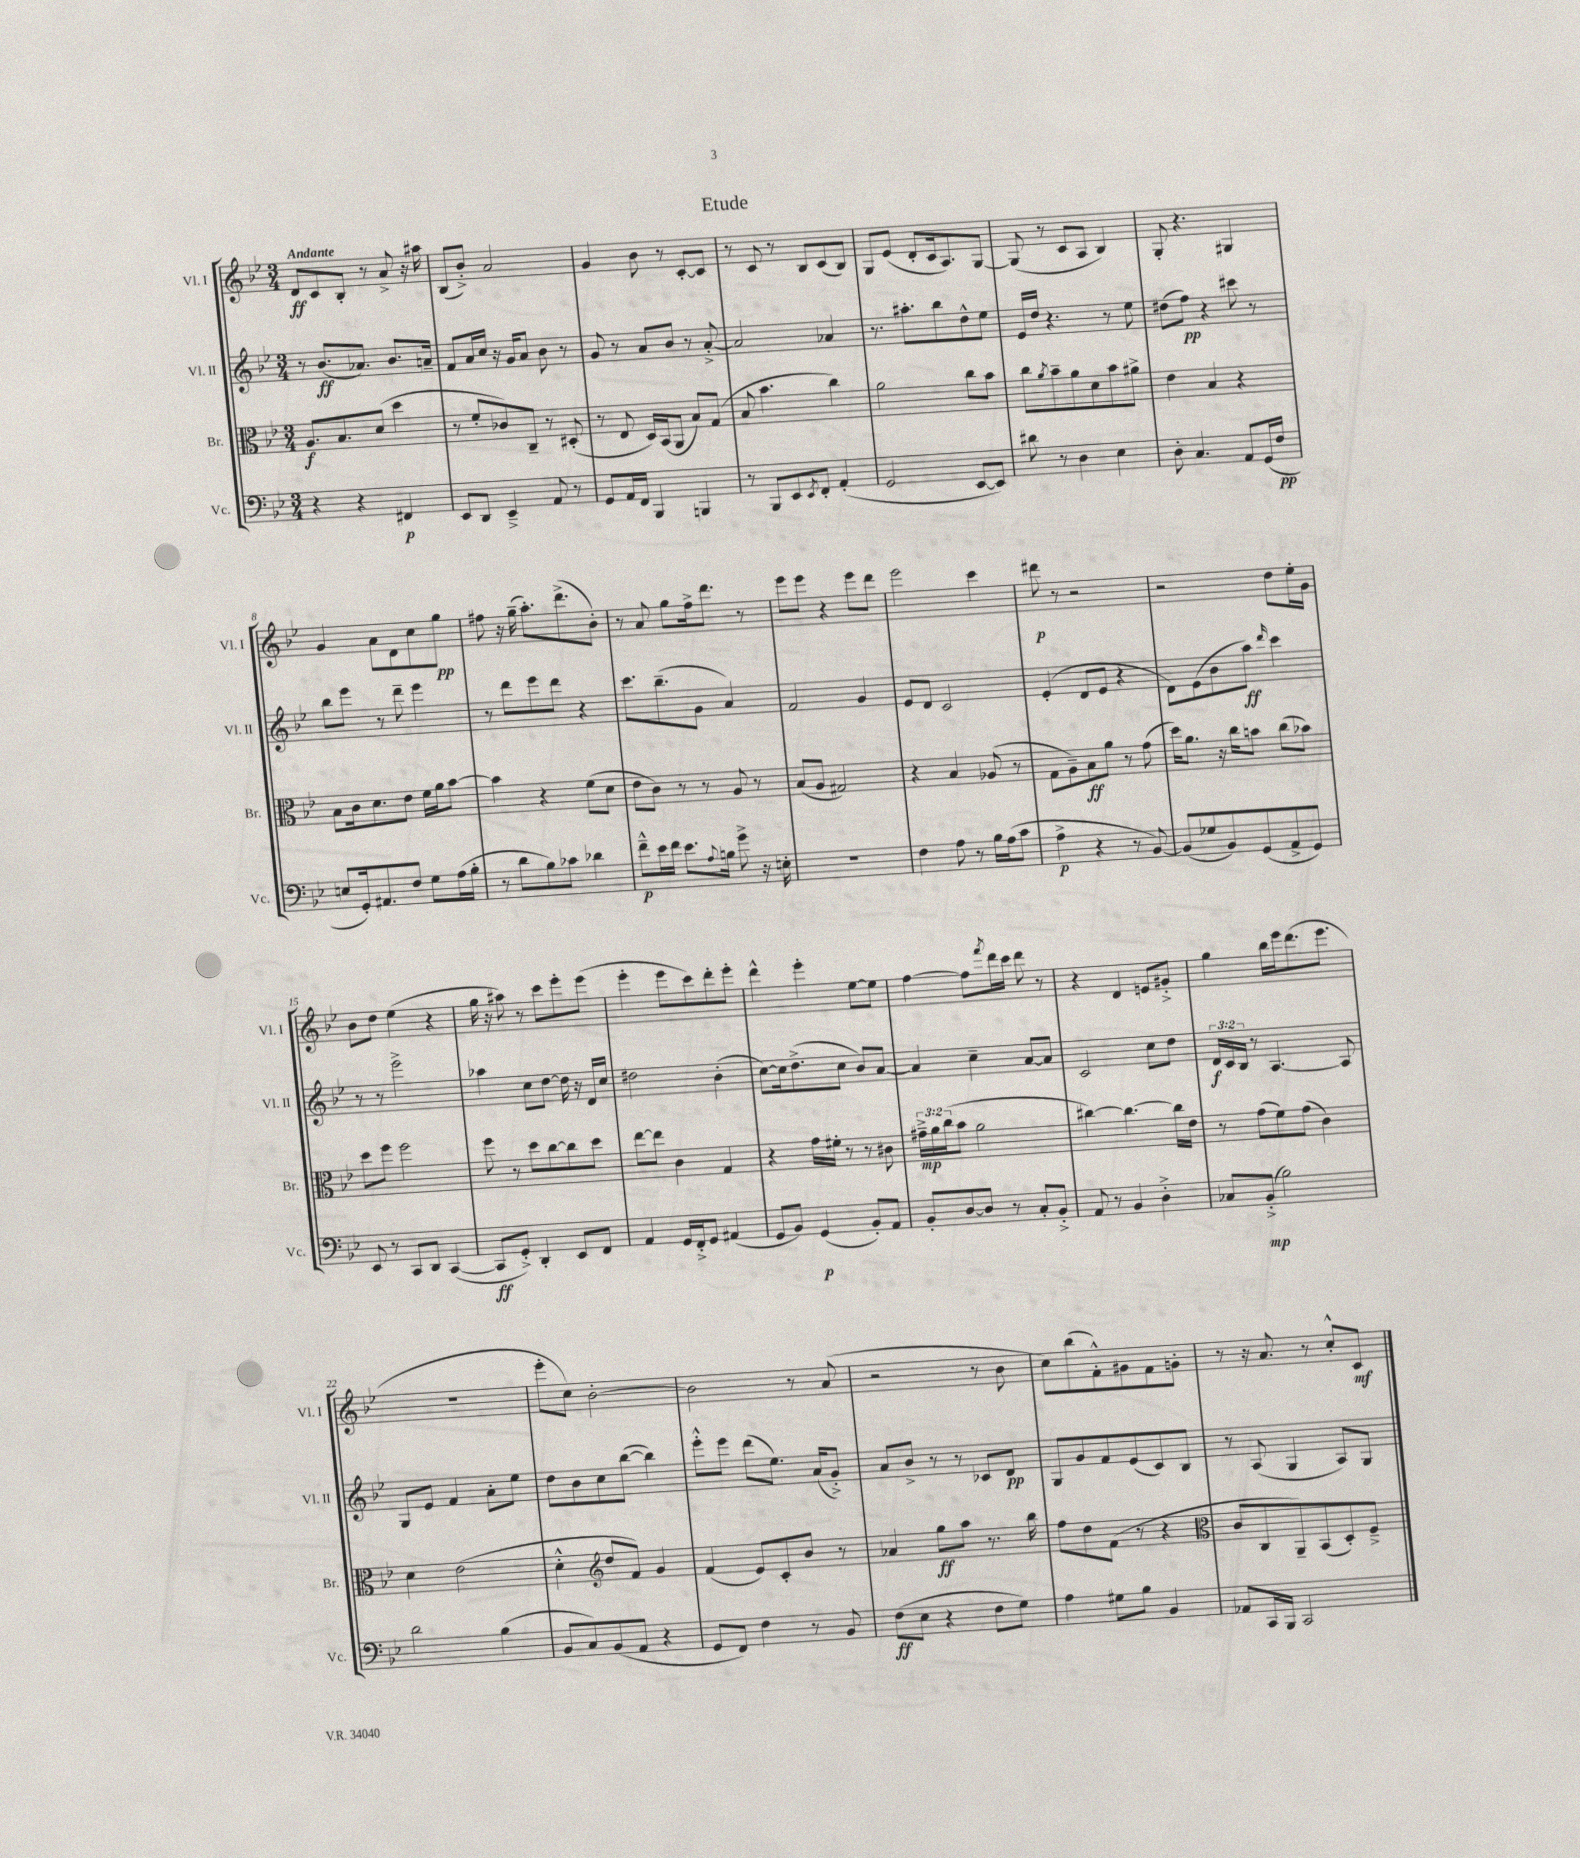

**kern	**kern	**kern	**kern
*staff4	*staff3	*staff2	*staff1
*clefF4	*clefC3	*clefG2	*clefG2
*k[b-e-]	*k[b-e-]	*k[b-e-]	*k[b-e-]
*M3/4	*M3/4	*M3/4	*M3/4
4r	8.A	8r	8d
.	.	(8.b-	8c
.	8.B-	.	.
4r	.	.	8B-'
.	.	8.a-)	.
.	(8d	.	8r
4FF#	4dd	8.b-	8a^
.	.	.	16r
.	.	16a~	16aa#
=	=	=	=
8EE-	8r	8f	(8B-
8DD	8f'	16a	8b-'^)
.	.	16cc	.
4EE-~^	8c-)	16r	2a
.	.	16g	.
.	8C~	8a	.
8AA	8r	8b-	.
8r	(8D#'	8r	.
=	=	=	=
8GG	8r	8g	4g
16AA	8E-	8r	.
16FF	.	.	.
4BBB-	16D)	8a	8b-
.	(16BB-	.	.
.	8AA	8b-	8r
4BBB	8B-)	8r	[8c'
.	(8G	[8a'^	8c]
=	=	=	=
8r	8B-	2a]	8r
8BBB-	4.b-	.	8c
8EE-	.	.	8r
8qEE-	.	.	.
8FF'	.	.	8B-
(4AA'	4cc)	4a-	(8c
.	.	.	8B-)
=	=	=	=
2GG	2a	8.r	8G
.	.	.	(8e-
.	.	8.aa#'	.
.	.	.	8d'
.	.	8bb-	16c
.	.	.	8.A)
[8EE-	8cc	8dd^^	.
8EE-])	8b-	8ee-	[8G
=	=	=	=
8d#	8cc	16e-	(8G]
.	.	16dd	.
.	8qa	.	.
8r	8b-~	4.r	8r
4D	8a	.	8c
.	8d	.	8A
4E-	8b-	8r	4B-)
.	8a#^	8ee-	.
=	=	=	=
8D'	4e-	(8dd#	8G'
4.C	.	8ff)	4.r
.	4B-	4r	.
8AA	4r	8ccc#	4G#
(16GG	.	8r	.
16F	.	.	.
=	=	=	=
8E	8B-	8bb-	4g
16GG')	16c	8eee-	.
8.AA#	8.d	.	.
.	.	8r	8a
8F	8e-	8ddd~	8d
8G	16f	4eee-	8cc
.	16a	.	.
(16A	[8b-	.	8gg
16B-'	.	.	.
=	=	=	=
8r	4b-]	8r	8ff#
8d	.	8ddd	16r
.	.	.	(16gg~
8B-)	4r	8eee-	8.aa')
8c-	.	8ddd	.
.	.	.	(8.ddd^
4d-	(8f	4r	.
.	8d	.	8b-')
=	=	=	=
8f~^^	8e-	8.ccc	8r
16e-	8c)	.	8a
16f	.	(8.bb-~	.
8.e-	8r	.	8gg
.	8r	8g	16ff^
8qqA	.	.	.
16B	.	.	8.ddd
8g^	8A	4a)	.
16r	8r	.	8r
16E'	.	.	.
=	=	=	=
2.r	(8B-	2f	8eee-
.	8A	.	8eee-
.	2G#)	.	4r
.	.	4g	8eee-
.	.	.	8ddd
=	=	=	=
4F	4r	8e-	2eee-
.	.	8d	.
8A	4B-	2c	.
8r	.	.	.
16B-	(8A-	.	4ccc
(16A	.	.	.
8c	8r	.	.
=	=	=	=
4A^	8G	(4e-'	8ddd#
.	8A~)	.	8r
4r	8B-	8d	2r
.	8a	8e-	.
8r	8r	4r	.
[8BB-)	(8g	.	.
=	=	=	=
(8BB-]	16dd)	8d)	2r
.	8.a	.	.
8G-	.	(8e-	.
8BB-)	16r	8b-	.
.	16cc	.	.
(8GG	8b	8aa)	.
.	.	16qqddd	.
8AA^	(8cc	4ccc	8dd
8GG)	8b-)	.	16ee-'
.	.	.	16g
=	=	=	=
8EE-	8dd	8r	8b-
8r	8ff	8r	8dd
8CC	2ff	2eee-^	(4ee-
8DD	.	.	.
([4CC	.	.	4r
=	=	=	=
8CC]	8ff	4aa-	16gg
.	.	.	16r
8GG'^)	8r	.	8aa#)
4DD'	8dd	8cc	8r
.	[8cc	[8dd	8ccc
8EE-	8cc]	16dd]	8eee-'
.	.	16r	.
8FF	8dd	16d	(8eee-
.	.	16cc	.
=	=	=	=
4AA	[8ee-	2dd#	4eee-'
.	8ee-]	.	.
16GG	4c	.	8eee-
16FF'^	.	.	.
8GG	.	.	8ccc)
(4AA#	4G	(4b-'	8ddd'
.	.	.	8eee-'
=	=	=	=
8GG	4r	[8cc)	4ddd^^
8BB-)	.	16cc]	.
.	.	(8.dd^	.
(4GG	16g	.	4eee-'
.	16f#'	.	.
.	8r	8cc	.
8BB-')	8r	8b-)	[8ee-
8AA	8c#	[8a	8ee-]
=	=	=	=
8BB-'	24g#~^	4a]	[4ff
.	24a	.	.
.	(24cc	.	.
[8D	8b-	.	.
8D]	2a	4cc~	8ff]
.	.	.	8qfff
8r	.	.	16ddd
.	.	.	16ccc
8C'	.	[8a	8ddd
8BB-'^	.	8a]	8r
=	=	=	=
8AA	[4cc#)	2c	4r
8r	.	.	.
4BB-	4.cc#_	.	4d
4D'^	.	8cc	8e
.	16cc#]	8dd	8g#'^
.	16e-	.	.
=	=	=	=
8C-	8r	24d	4gg
.	.	24c	.
.	.	24B-	.
(8BB-'^	(8g	8r	.
2B-)	8f)	[4.A	16bb-
.	.	.	16eee-
.	(8g	.	(8.ddd
.	4c)	.	.
.	.	.	8.eee-
.	.	8A]	.
=	=	=	=
2d	4d	8G	2.r
.	.	8e-	.
.	(2e-	4f	.
(4B-	.	8a'	.
.	.	8ee-	.
=	=	=	=
8BB-	4d'^^	8dd	8eee-'
8C)	.	8b-	8cc)
*	*clefG2	*	*
(8BB-	8dd	8cc	[2b-'
8AA	8f)	([8bb-	.
4r	4g	4bb-])	.
=	=	=	=
8GG	(4f	8eee-'^^	2b-]
8FF)	.	8eee-	.
4F	8e-)	(8ddd	.
.	8c'	8.ee-)	.
8r	8b-	.	8r
.	.	(16a	.
8BB-	8r	8g'^)	(8a
=	=	=	=
(8F	4a-	8a	2r
8E-	.	8b-^	.
4r	8gg	8r	.
.	8aa	8r	.
8F	8.r	8c-	8r
8G)	.	8d	8b-
.	16bb-	.	.
=	=	=	=
4A	8ff	8G	8cc)
.	8dd	8g	(8bb-
8G#	(8f	8f	8f'^^)
8B-	8r	(8e-	8g#
4BB-	4r	8c)	8f
.	.	8B-	8g'
=	=	=	=
*	*clefC3	*	*
8AA-	8c	8r	8r
16CC	8C	(8A	16r
16BBB-	.	.	8.a
2CC	8AA~)	4G	.
.	(8BB-	.	8r
.	8D')	8A)	8cc'^^
.	8F~^	8G	8c
==	==	==	==
*-	*-	*-	*-
